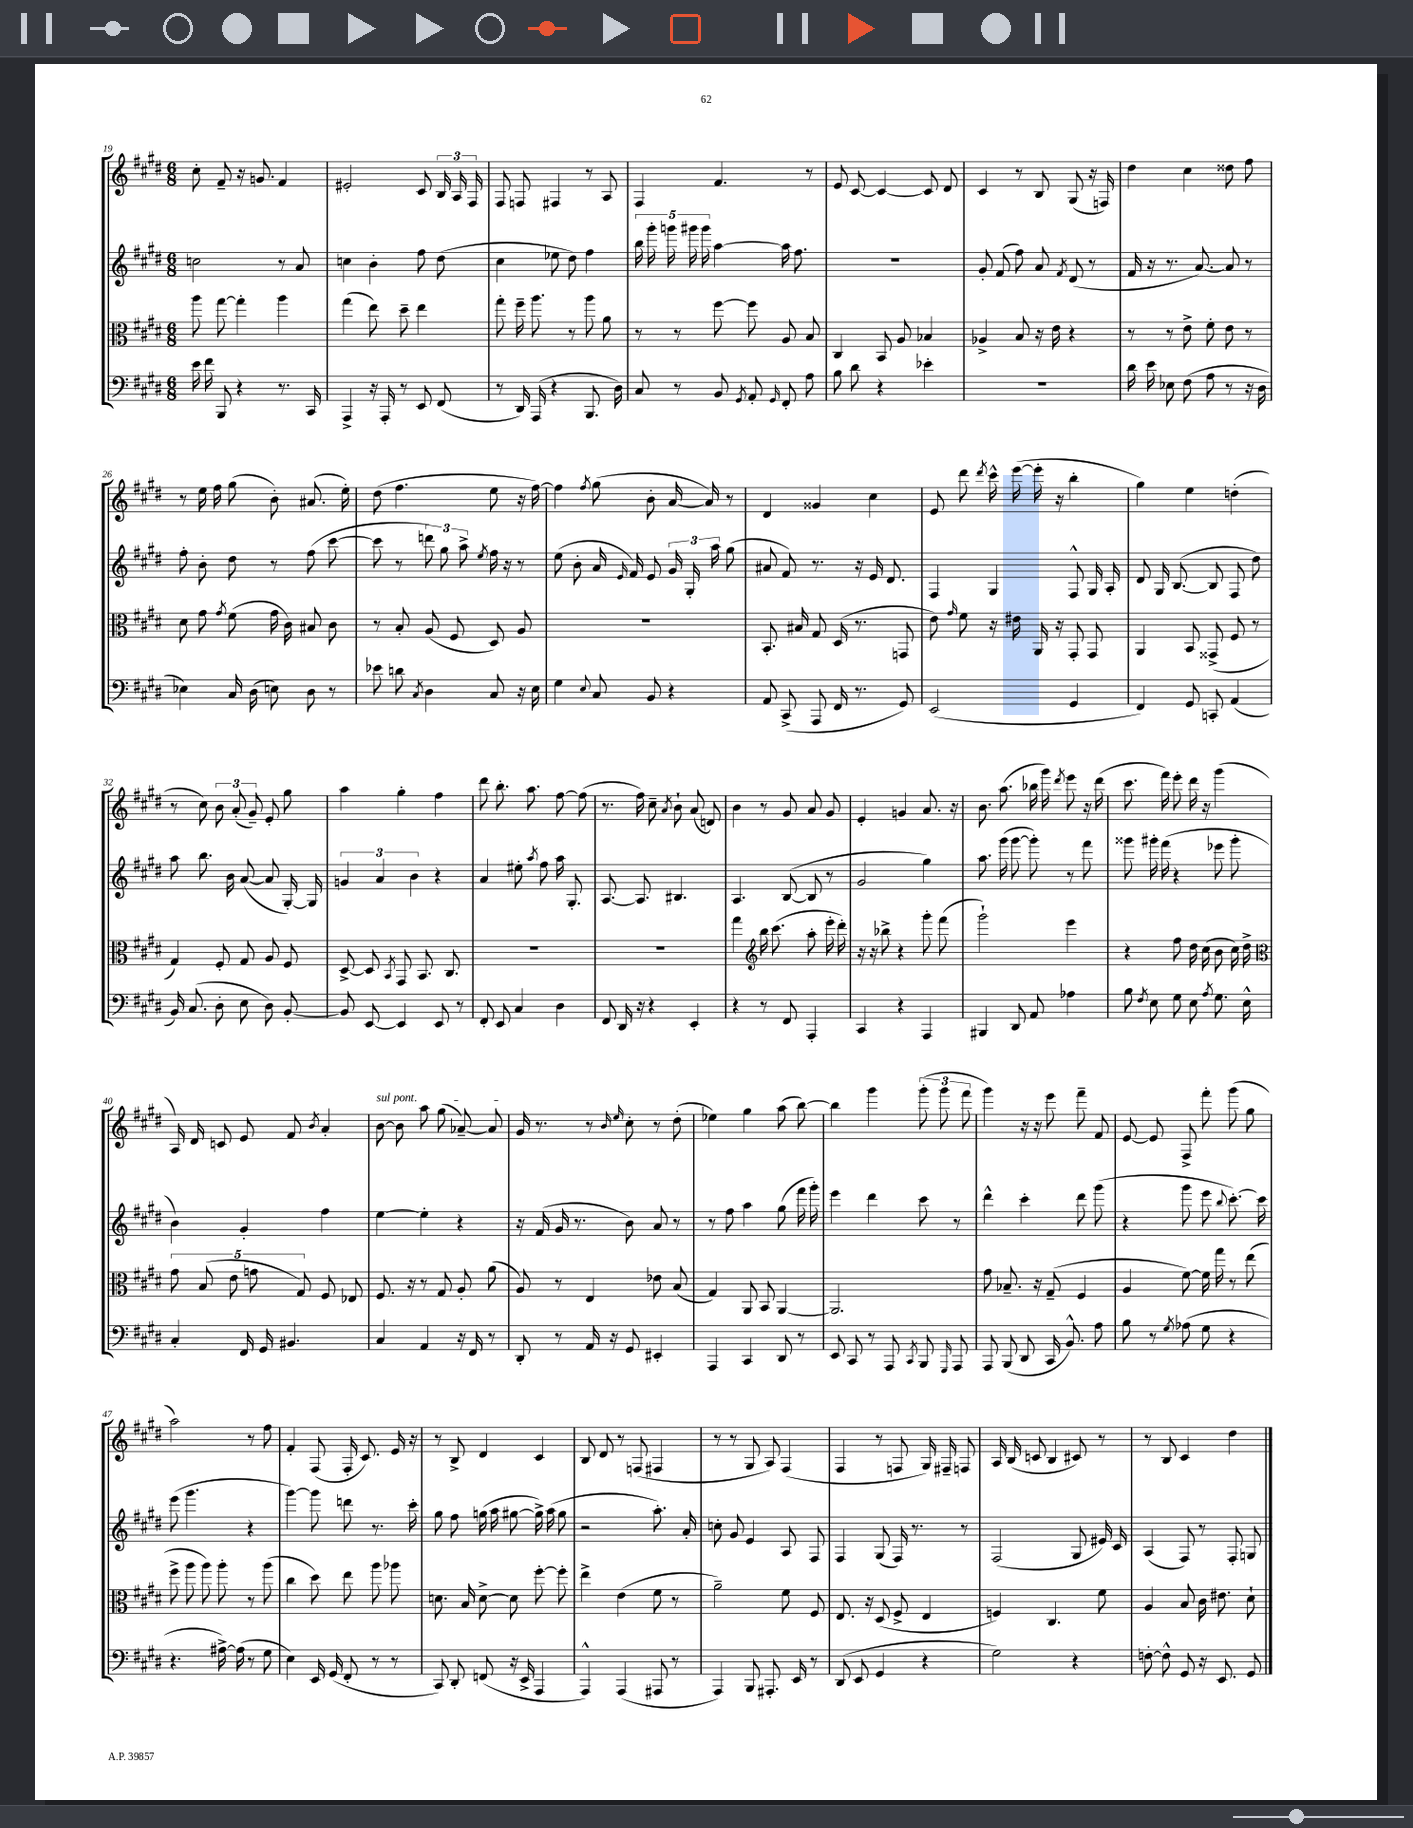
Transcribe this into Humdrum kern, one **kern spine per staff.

**kern	**kern	**kern	**kern
*part4	*part3	*part2	*part1
*staff4	*staff3	*staff2	*staff1
*clefF4	*clefC3	*clefG2	*clefG2
*k[f#c#g#d#]	*k[f#c#g#d#]	*k[f#c#g#d#]	*k[f#c#g#d#]
*M6/8	*M6/8	*M6/8	*M6/8
=19	=19	=19	=19
16e\	8aa\	2ccn\	8cc#'\
16f#\	.	.	.
8BBB/	[8gg#\	.	8f#~/
4r	4gg#'\]	.	16r
.	.	.	8.gn/
8.r	4aa\	8r	4f#/
.	.	8a/	.
16CC#/	.	.	.
=20	=20	=20	=20
4AAA^/	(4gg#\	4ccn\	2e#X'/
16r	8ee\)	4b'\	.
16AAA'/	.	.	.
8r	8dd#~\	.	.
8EE/	4ee\	8ff#\	8c#/
(8FF#/	.	(8dd#\	24B/
.	.	.	24A/
.	.	.	24F#/
=21	=21	=21	=21
8r	8gg#'\	4cc#\	8F#/
16DD#/)	16ff#~\	.	8Fn/
(16AAA/	8.aa\	.	.
4r	.	8ee-X\	4F#X/
.	8r	8dd#\)	.
8.BBB/	8aa\	4ff#\	8r
.	8a\	.	8A/
16D#\)	.	.	.
=22	=22	=22	=22
8C#/	8r	20bb\	4F#/
.	.	20ggg#'\	.
.	.	20gggn\	.
8r	8r	.	.
.	.	20ggg#X\	.
.	.	20ggg#\	.
8BB/	[8ff#\	[4aa\	4.f#/
8qGG#/	.	.	.
8AA'/	8ff#\]	.	.
16qqGG#/	.	.	.
8FF#'/	8A/	16aa\]	.
.	.	8.ff#\	.
8A\	8B/	.	8r
=23	=23	=23	=23
8B\	4C#/	2.r	8e/
8d#\	.	.	[8c#/
4r	8BB/	.	4c#/_
.	8A/	.	.
4e-X'\	4B-X/	.	8c#/]
.	.	.	8d#/
=24	=24	=24	=24
2.r	4A-X^/	8g#'/	4c#/
.	.	(8f#/	.
.	8B/	8ff#\)	8r
.	16r	8a/	8B/
.	16e\	.	.
.	.	8qf#/	.
.	4r	(8d#/	(8G#/
.	.	8r	16r
.	.	.	16Fn/)
=25	=25	=25	=25
16d#\	8r	16f#/	4dd#\
16e\	.	16r	.
8E-X\	8r	8.r	.
(8F#\	8e^\	.	4cc#\
.	.	[8.a/)	.
8A\	8f#'\	.	.
8r	8e\	8a/]	8dd##X\
16r	8r	8r	8ff#\
16D#\	.	.	.
!!LO:LB:g=z
=26	=26	=26	=26
4E-X\)	8d#\	8ff#'\	8r
.	8g#\	8b'\	16ee\
.	.	.	16ff#\
.	8qg#/	.	.
16C#/	(8f#\	8dd#\	(8gg#\
(16D#\	.	.	.
8En\)	16g#\	8r	8b'\)
.	16c#\)	.	.
8D#\	8B#X/	(8ff#\	(8.a#X/
8r	8c#\	[8ccc#\	.
.	.	.	16ee'\)
=27	=27	=27	=27
8e-X\	8r	8ccc#\]	(8dd#\
8dn\	8B'/	8r	4.ff#\
8qC#/	.	.	.
4D#\	(8A/	12dddn\)	.
.	.	12gg#\	.
.	8F#/	.	.
.	.	12aa^\	.
.	.	8qee/	.
8C#/	8D#/)	16ff#\	8ee\
.	.	16r	.
16r	8A/	8r	16r
16E\	.	.	[16ff#\)
=28	=28	=28	=28
4G#\	2.r	(8ee\	4ff#\]
.	.	8b'\	.
8qqE/	.	.	8qff#/
8C#/	.	16a/	(8gg#\
.	.	16qqe/	.
.	.	16f#/)	.
8BB/	.	8e/	8b'\
4r	.	24g#/	[16a/
.	.	24G#'/	.
.	.	.	16a/])
.	.	24aa\	.
.	.	(8gg#\	8r
=29	=29	=29	=29
8AA/	8.BB'/	8a#X/	4d#/
(8CC#^/	.	8f#/)	.
.	16B#X/	.	.
8AAA/	8G#/	8.r	4g##X/
16FF#/	(16D#/	.	.
8.r	8.r	16r	.
.	.	16e/	4cc#\
.	.	8.d#/	.
8GG#/)	8GGn/	.	.
=30	=30	=30	=30
(2EE/	8e\)	4F#/	8e/
.	16qqg#/	.	.
.	8f#\	.	8ddd#\
.	.	.	8qddd#/
.	16r	4G#/	16ccc#^^\
.	16e#X\	.	([16eee\
.	16AA/	.	16eee'\]
.	16r	.	16r
4GG#/	8GG#'/	8F#^^/	4bb'\
.	8GG#/	16G#/	.
.	.	16A'/	.
=31	=31	=31	=31
4FF#/)	4AA/	8d#/	4gg#\)
.	.	16G#/	.
.	.	([8.B/	.
8GG#/	8BB/	.	4ee\
8CCn'/	(8GG##X^/	8B/]	.
(4AA/	8F#/	8F#/	(4ddn'\
.	8r	8dd#\)	.
!!LO:LB:g=z
=32	=32	=32	=32
16BB/)	4G#/)	8aa\	8r
(8.C#/	.	.	.
.	.	8.bb\	8cc#\)
8D#'\	8F#'/	.	12b\
.	.	16b\	.
.	.	.	(12a'/
8E\	8G#/	([8a/	.
.	.	.	12g#~/)
8D#\)	8A/	8a/]	8e'/
[8BB'/	8F#/	[16G#'/)	8gg#\
.	.	16G#/]	.
=33	=33	=33	=33
8BB/]	[8D#^/	6gn/	4aa\
[8EE/	8D#/]	.	.
.	.	6a/	.
.	8qBB/	.	.
4EE/]	8GG#/	.	4gg#'\
.	.	6b\	.
.	8.BB/	.	.
8EE/	.	4r	4ff#\
.	8.C#/	.	.
8r	.	.	.
=34	=34	=34	=34
8FF#'/	2.r	4a/	8ddd#\
8EE/	.	.	8.bb'\
4C#/	.	8ee#X'\	.
.	.	.	8.aa\
.	.	8qaa/	.
.	.	8ff#\	.
4D#\	.	16aa\	[8ff#\
.	.	8.G#'/	.
.	.	.	(8ff#\]
=35	=35	=35	=35
8FF#/	2.r	[8.A/	8.r
16DD#/	.	.	.
16r	.	8.A/]	16ff#\)
4r	.	.	8cc#~\
.	.	.	8qa/
.	.	4.B#X/	8b`\
4EE'/	.	.	(8a/
.	.	.	8dn/)
=36	=36	=36	=36
4r	4gg#\	4.A/	4b\
*	*clefG2	*	*
8r	16bb\	.	8r
.	(8.ccc#\	.	.
8FF#/	.	([8B/	8g#/
4AAA'/	8aa'\	8B/]	8a/
.	16eee'\	8r	8g#/
.	16ddd#'\)	.	.
=37	=37	=37	=37
4CC#/	16r	2g#/	4e'/
.	16r	.	.
.	8bb-X^\	.	.
4r	4r	.	4gn/
4AAA/	8ggg#'\	4gg#\)	8.a/
.	(8fff#\	.	.
.	.	.	16r
=38	=38	=38	=38
4BBB#X/	2ggg#`\)	8.aa\	8.b\
.	.	(16ggg#\	(8.aa\
8DD#/	.	[8ggg#\	.
8AA/	.	8ggg#'\])	16bb-X\
.	.	.	16ggg#\)
.	.	.	8qddd#/
4A-X\	4eee\	8r	8eee\
.	.	8fff#\	16r
.	.	.	(16ddd#\
=39	=39	=39	=39
8B\	4r	8ggg##X\	8.ccc#\
8qF#/	.	.	.
8E\	.	16ggg#X'\	.
.	.	(16fff#\	16fff#\)
8G#\	8ff#\	4r	8eee'\
8E\	16dd#\	.	16ddd#\
.	(16cc#\	.	16r
8qA/	.	.	.
8.G#\	8b\	8eee-X\	(4ggg#\
.	16cc#\)	8ggg#'\	.
16E^^\	16dd#^\	.	.
!!LO:LB:g=z
=40	=40	=40	=40
*	*clefC3	*	*
4C#'/	10g#\	4b\)	16A/)
.	.	.	16d#/
.	(10B/	.	.
.	.	.	8cn/
.	10e\	.	.
16FF#/	.	4g#'/	8e/
.	10gn\	.	.
16GG#/	.	.	.
4.BB#X/	.	.	8f#/
.	10G#/)	.	.
.	.	.	8qb/
.	8F#/	4ff#\	4a'/
.	8E-X/	.	.
=41	=41	=41	=41
!	!	!	!LO:TX:a:i:t=sul pont.
4C#/	8.F#/	[4ee\	[8b\
.	.	.	8b\]
.	16r	.	.
4AA/	8r	4ee'\]	8aa\
.	8G#/	.	(8gg#\
16r	8A'/	4r	[8a-X~/)
16FF#/	.	.	.
8r	(8a\	.	8a-/]
=42	=42	=42	=42
8DD#'/	8A/)	16r	16g#/
.	.	(16f#/	8.r
8r	8r	16g#/	.
.	.	8.r	.
16AA/	4E/	.	8r
16r	.	.	.
.	.	.	16qqb/
.	.	.	16qqee/
8GG#/	.	8b\)	8cc#'\
4EE#X'/	8e-X\	8a/	8r
.	(8B/	8r	(8dd#'\
=43	=43	=43	=43
4AAA/	4G#/)	8r	4ee-X\)
.	.	8ff#\	.
4CC#/	8AA/	4aa\	4gg#\
.	8BB/	.	.
8DD#/	[4AA/	(8gg#\	(8aa\
8r	.	16fff#\	[8bb\)
.	.	16ggg#'\)	.
=44	=44	=44	=44
8EE/	2.AA/]	4eee\	4bb\]
8CC#/	.	.	.
8r	.	4ddd#\	4ggg#\
8AAA/	.	.	.
8qCC#/	.	.	.
8BBB/	.	8ccc#\	(12ggg#'\
.	.	.	12ggg#\
16qqGGG#/	.	.	.
8AAA/	.	8r	.
.	.	.	12fff#\
=45	=45	=45	=45
8AAA/	8g#\	4ddd#^^\	4ggg#\)
(8BBB/	8.B-X~/	.	.
8DD#/	.	4ccc#'\	16r
.	16r	.	16r
16CC#/	(8G#~/	.	8eee\
8.BB^^/)	.	.	.
.	4F#/	8ddd#\	8fff#~\
8A\	.	(8ggg#\	8f#/
=46	=46	=46	=46
8B\	4A/	4r	[8e/
8r	.	.	8e/]
8qG#/	.	.	.
(8A-X\	[8f#\)	8ggg#\	8F#^/
8G#\	16f#\]	8eee\	8fff#'\
.	16gg#\	.	.
.	.	8qqbb/	.
4r	8r	[8.ccc#'\)	(8ggg#\
.	(8ee\	.	8gg#\
.	.	16ccc#\]	.
!!LO:LB:g=z
=47	=47	=47	=47
4.r	8ff#^\	(8eee\	2aa\)
.	8aa\	4.ggg#\	.
.	8aa\)	.	.
[16A#X^\)	8aa'\	.	.
(16A#\]	.	.	.
8r	8r	4r	8r
8G#\	(8aa\	.	8ff#\
=48	=48	=48	=48
4E\)	4cc#\	[4ggg#\)	4f#'/
16EE/	8dd#\)	8ggg#\]	(8F#/
(16GG#/	.	.	.
8FF#'/	8ee\	8dddn\	16F#'/
.	.	.	8.c#/)
8r	8aa\	8.r	.
8r	8aa-X\	.	16e/
.	.	16ccc#'\	16r
=49	=49	=49	=49
8CC#/)	8.dn\	8gg#\	8r
8DD#'/	.	8ff#\	8B^/
.	16B/	.	.
(8FFn/	[8d^\	(16ggn\	4d#/
.	.	16aa\	.
16r	8d\]	[8gg#X\	.
16EE^/	.	.	.
4AAA/	[8ff#'\	16gg#^\])	4c#/
.	.	(16aa\	.
.	8ff#'\]	8gg#\	.
=50	=50	=50	=50
4AAA^^/)	4ee^\	2r	8B/
.	.	.	8d#/
(4AAA/	(4e\	.	8r
.	.	.	(8Fn/
8AAA#X/	8f#\	8.aa'\)	4F#X/
8r	8r	.	.
.	.	16a'/	.
=51	=51	=51	=51
4AAA/)	2a~\)	8ccn'\	8r
.	.	8g#/	8r
8BBB/	.	4e/	8G#/
8.AAA#X'/	.	.	8A/)
.	8f#\	8A/	(4F#/
16EE/	.	.	.
8r	8F#/	8F#/	.
=52	=52	=52	=52
(8DD#/	8.E/	4F#/	4F#/
8EE/	.	.	.
.	16r	.	.
4GG#/	(8D#/	(8G#/	8r
.	8F#^/	16F#/)	8Fn/
.	.	8.r	.
4r	4E/	.	16G#/)
.	.	.	16F#X~/
.	.	8r	8Fn/
=53	=53	=53	=53
2G#\)	4Fn/)	(2F#/	16A/
.	.	.	(16B/
.	.	.	8cn/
.	4.C#/	.	4B/
4r	.	8G#/	8c#X/)
.	8f#\	16e#X/)	8r
.	.	16c#/	.
=54	=54	=54	=54
[8Fn'\	4A/	(4A/	8r
8F^^\]	.	.	8B/
8GG#/	8B/	8F#/)	4c#/
16r	16c#\	8r	.
8.EE/	8.e#X\	.	.
.	.	8F#'/	4dd#\
8GG#/	8d#`\	8Gn/	.
==	==	==	==
*-	*-	*-	*-
